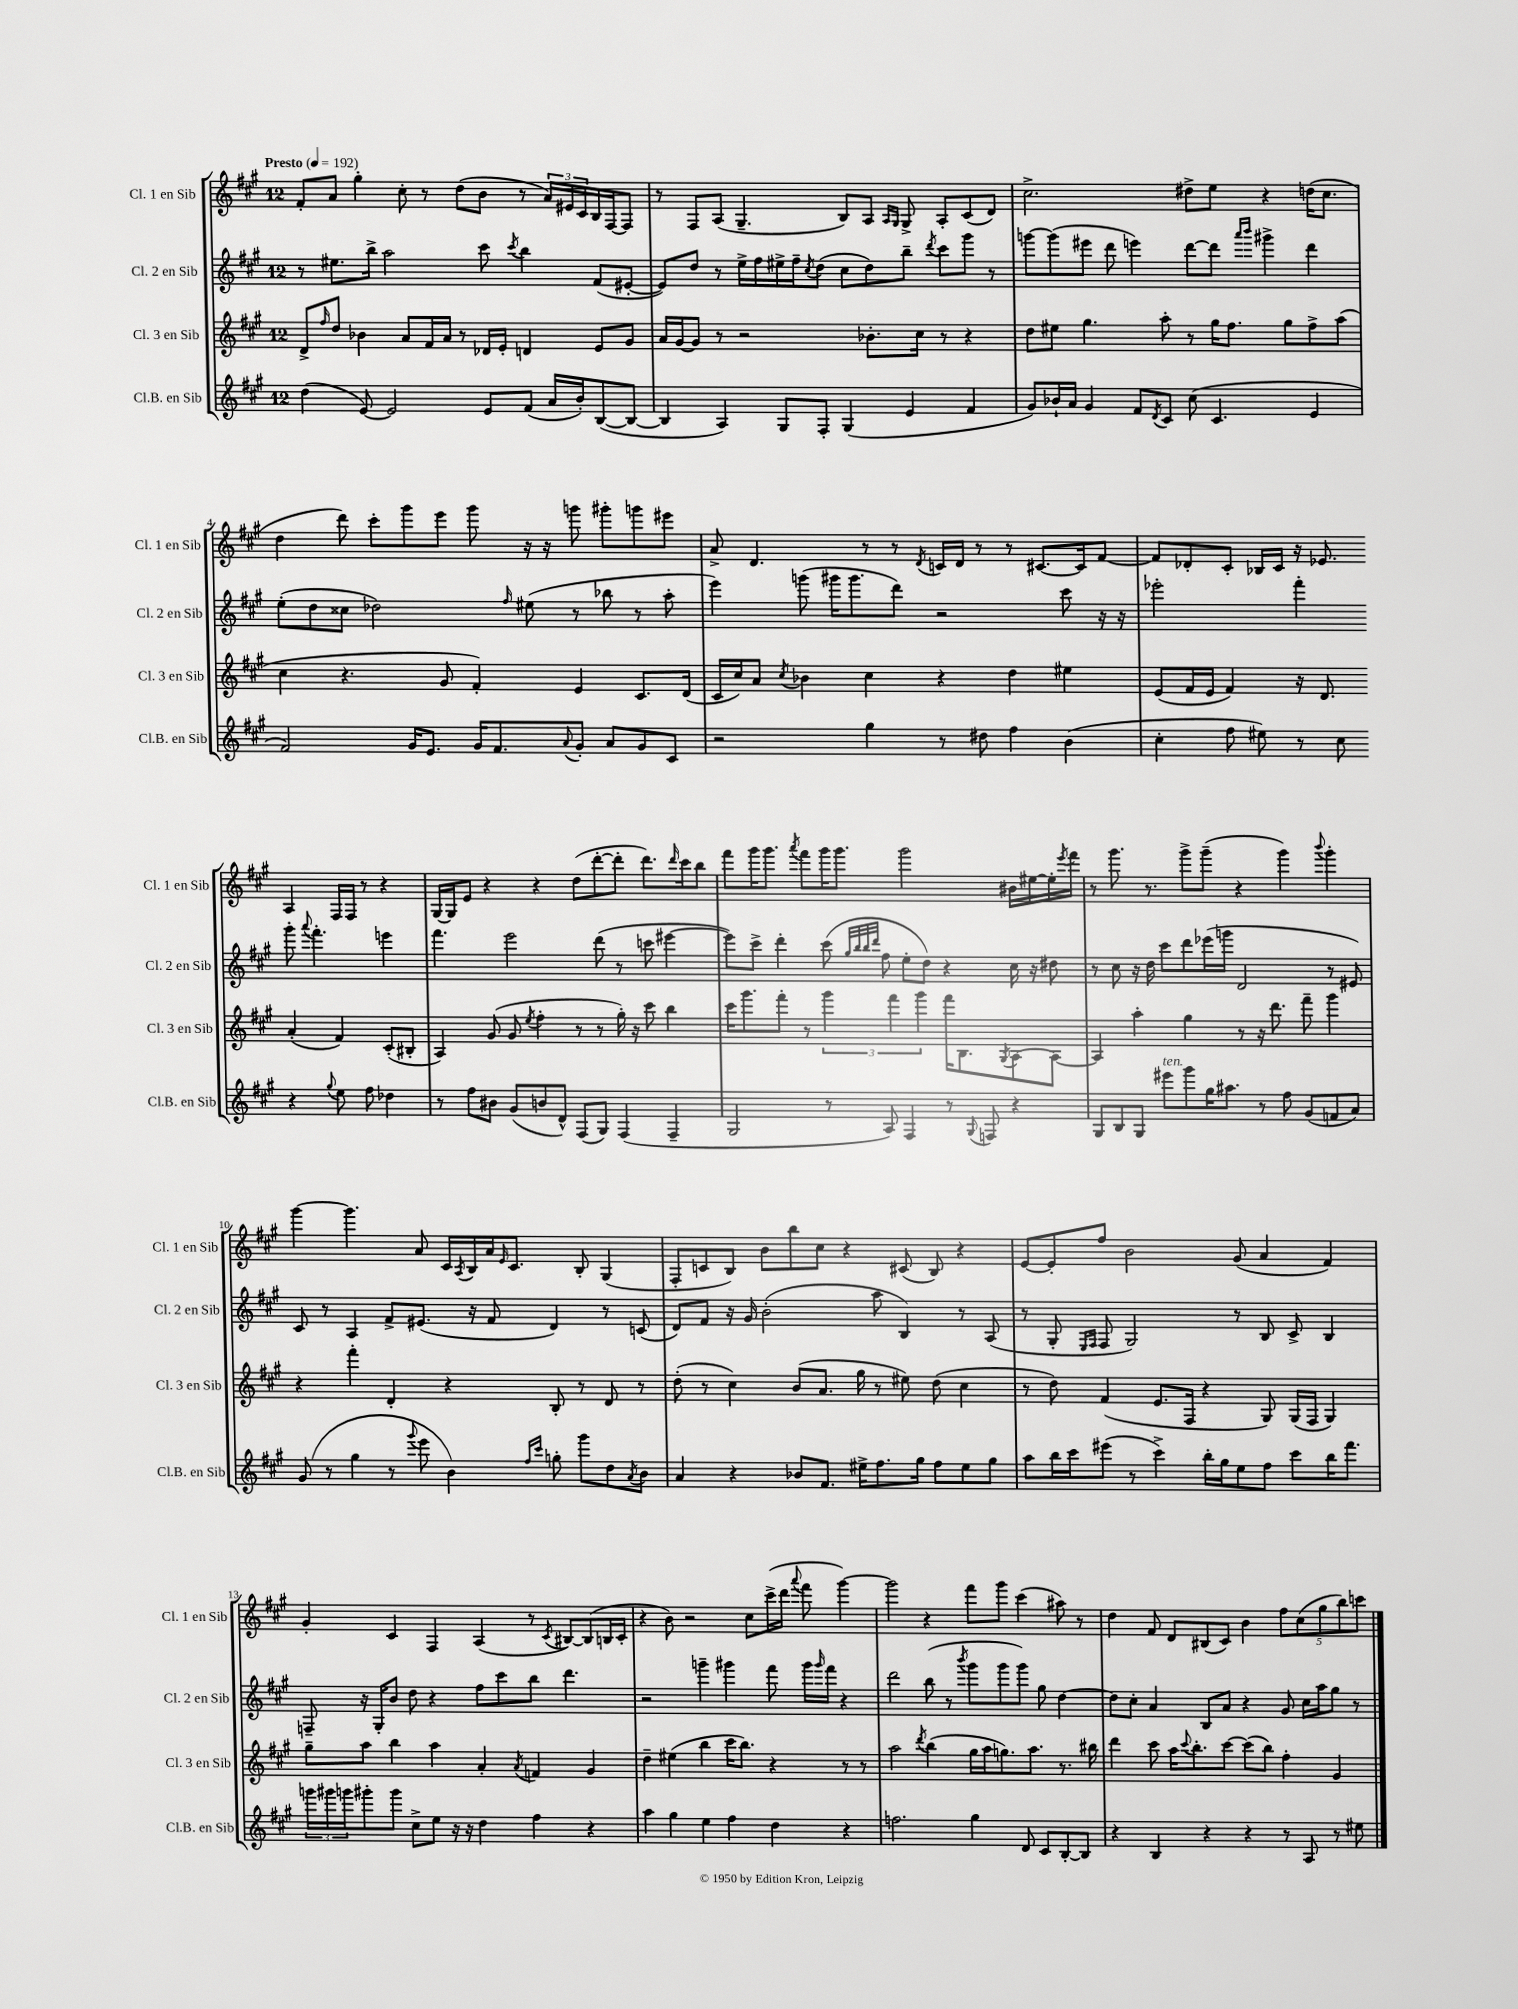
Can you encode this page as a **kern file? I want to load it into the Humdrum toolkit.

**kern	**kern	**kern	**kern
*staff4	*staff3	*staff2	*staff1
*clefG2	*clefG2	*clefG2	*clefG2
*k[f#c#g#]	*k[f#c#g#]	*k[f#c#g#]	*k[f#c#g#]
*M12/8	*M12/8	*M12/8	*M12/8
*MM192	*MM192	*MM192	*MM192
(4dd\	8d^/L	8r	8f#'/L
.	16qqff#/	.	.
.	8dd/J	8.ee#\L	8a/J
[8e/)	4b-\	.	4gg#'\
.	.	16bb^\Jk	.
2e/]	.	2aa\	.
.	8a/L	.	8cc#'\
.	16f#/L	.	8r
.	16a/JJ	.	.
.	8r	.	(8dd\L
8e/L	16d-/LL	8ccc#\	8b\J
.	16e'/JJ	.	.
.	.	8qccc#/	.
(8f#/J	4d/	4bb\	8r
16a/LL	.	.	24a/LL)
.	.	.	24e#/
16b'/J)	.	.	.
.	.	.	24c#/
([8B/	8e/L	(8f#/L	16B/
.	.	.	[16F#/J
8B/_J	8g#/J	[8e#'/J	8F#/]J
=	=	=	=
4B/]	16a/LL	8e#/]L)	8r
.	[16g#/J	.	.
.	8g#/]J	8dd/J	8F#/L
4A/)	8r	8r	(8A/J
.	2r	16ee^\LL	4.G#~/
.	.	16ff#\	.
8G#/L	.	16ee#^\	.
.	.	16ff#~\J	.
.	.	8qcc#/	.
8F#'/J	.	(8dd\J	.
(4G#/	.	8cc#\L	8B/L)
.	8.b-'\L	8dd\)	8A/J
.	.	.	16qqA/LL
.	.	.	16qqG#/JJ
4e/	.	8bb~\J	8G#^/
.	16cc#\Jk	.	.
.	.	8qddd/	.
.	8r	8ccc#\L	8A'/L
4f#/	4r	8ggg#\J	(8c#/
.	.	8r	8d/J)
=	=	=	=
8g#/L)	8dd\L	[8ggg\L	2.cc#^\
16b-`/L	8ee#\J	(8ggg\]	.
16a/JJ	.	.	.
4g#/	4.gg#\	8eee#\J	.
.	.	8ddd\	.
8f#/L	.	4eee\)	.
8qd/	.	.	.
8c#/J	8aa'\	.	.
(8cc#\	8r	[8ddd\L	8dd#^\L
4.c#/	16gg#\LK	8ddd\]J	8ee\J
.	8.ff#\J	.	.
.	.	16qqaaa/LL	.
.	.	16qqbbb/JJ	.
.	.	4ggg#^\	4r
.	8gg#\L	.	.
4e/	8ff#^\	4ddd\	(16dd\LK
.	.	.	8.cc#\J
.	(8aa\J	.	.
=	=	=	=
2f#/)	4cc#\	(8ee'\L	4dd\
.	.	8dd\	.
.	4.r	8cc##\J	8ddd\)
.	.	2dd-\)	8ccc#'\L
16g#/LK	.	.	8ggg#\
8.e/J	.	.	.
.	8g#/	.	8eee\J
16g#/LK	4f#'/)	.	8ggg#\
8.f#/	.	.	.
.	.	16qqff#/	.
.	.	(8ee#\	16r
.	.	.	16r
8qqa/	.	.	.
8g#'/J	4e/	8r	8ggg\
8a/L	.	8bb-\	8ggg#'\L
8g#/	8.c#/L	8r	8ggg\
8c#/J	.	8aa'\	8eee#\J
.	(16d/Jk	.	.
=	=	=	=
2r	16c#/LL	4eee\)	8a^/
.	16cc#/J)	.	.
.	8a/J	.	4.d/
.	8qcc#/	.	.
.	4b-\	(8ggg\	.
.	.	16ggg#\LK	.
.	.	8.ggg#\	.
4gg#\	4cc#\	.	8r
.	.	8ddd\J)	8r
.	.	.	8qd/
8r	4r	2r	16c/LL
.	.	.	16d/JJ
8dd#\	.	.	8r
4ff#\	4dd\	.	8r
.	.	.	[8.c#/L
(4b\	4ee#\	8ccc#\	.
.	.	.	16c#/]k
.	.	16r	[8f#/J
.	.	16r	.
=	=	=	=
4cc#'\	(8e/L	2eee-'\	8f#/]L
.	16f#/L	.	8d-'/
.	16e/JJ	.	.
8ff#\	4f#/)	.	8c#'/J
8ee#\)	.	.	16B-/LL
.	.	.	16c#/JJ
8r	16r	4fff#'\	16r
.	8.d/	.	8.e-/
8cc#\	.	.	.
4r	(4a'/	8ggg#'\	4A/
.	.	8qqaaa/	.
.	.	4.fff#'\	.
8qqgg#/	.	.	.
8ee#\	4f#/)	.	16F#/LL
.	.	.	16F#/JJ
8ff#\	.	.	8r
4dd-\	(8c#'/L	4eee\	4r
.	8B#'/J	.	.
=	=	=	=
8r	4A/)	4.fff#\	[16G#/LL
.	.	.	16G#/]J
8ff#\L	.	.	8e/J
8b#\J	(8g#/	.	4r
(8g#/L	8g#/	2eee\	.
.	8qee/	.	.
8b/	4ff#'\	.	4r
8d^^/J)	.	.	.
(8F#/L	8r	.	(8dd\L
8G#/J)	8r	(8ddd\	[8ddd'\
(4F#/	16gg#'\)	8r	8ddd'\]J
.	16r	.	.
.	8ccc#\	8ccc\	8.ddd\L)
4F#~/	4bb\	[4eee#\	.
.	.	.	16qqddd/
.	.	.	16ccc#\k
.	.	.	8bb\J
=	=	=	=
2G#/	16ccc#\LK	8eee#\]L)	8fff#\L
.	8.ggg#\	.	.
.	.	8ccc#^\J	16ggg#\K
.	.	.	8.ggg#\J
.	8fff#'\J	4ddd'\	.
.	.	.	8qaaa/
.	8r	.	8fff#\L
8r	6ggg#\	(8ccc#\	16ggg#\K
.	.	.	8.ggg#\J
.	.	32qqgg#/LLL	.
.	.	32qqbb/	.
.	.	32qqbb/	.
.	.	32qqddd/JJJ	.
8A/)	.	8ff#\	.
.	6fff#\	.	.
4F#/	.	8ee'\L	2ggg#\
.	6ggg#\	.	.
.	.	8dd\J)	.
8r	16fff#\LK	4r	.
.	8.B\	.	.
8qqG#/	.	.	.
8F/	.	.	.
.	8qG#/	.	.
4r	[8A\	16cc#\	16b#\LL
.	.	16r	[16ee#\
.	8A\_J	8dd#\	16ee#'\]
.	.	.	8qeee/
.	.	.	16fff#\JJ
=	=	=	=
8G#/L	4A/]	8r	8r
8B/	.	8cc#\	8.ggg#\
8G#/J	4aa'\	16r	.
.	.	16dd\	8.r
8eee#\L	.	8ccc#\L	.
8ggg#\	4gg#\	8ddd\	8ggg#^\L
16gg#\K	.	(16eee-\L	(8ggg#~\J
8.aa#\J	.	16ggg\JJ	.
.	8r	2d/	4r
8r	16r	.	.
.	8.ddd\	.	.
8ff#\	.	.	4ggg#\)
(8g#/L	8fff#~\	.	.
.	.	.	8qqbbb/
8f/	4ggg#\	8r	4ggg#'\
8a/J)	.	8e#/)	.
=	=	=	=
(8g#/	4r	8c#/	[4ggg#\
8r	.	8r	.
4gg#\	4fff#'\	4A/	4.ggg#\]
8r	4d'/	8f#^/L	.
8qqggg#/	.	.	.
8eee\	.	(8.e#/J	8a/
4b\)	4r	.	16c#/LL
.	.	.	8qA/
.	.	16r	16B/
.	.	8f#/	16a/J
.	.	.	16qqe/
.	.	.	8.c#/J
16qqff#/LL	.	.	.
16qqccc#/JJ	.	.	.
8gg'\	8B'/	4d/)	.
8ggg#\L	8r	.	8B'/
8dd\	8d/	8r	(4G#/
8qa/	.	.	.
8b\J	8r	(8c/	.
=	=	=	=
4a/	(8dd'\	8d/L)	8F#'/L
.	8r	8f#/J	8c/
4r	4cc#\)	16r	8B/J)
.	.	16g#/	.
.	.	(2b'\	8b\L
8b-/L	(8b/L	.	8bb\
8.f#/J	8.a/J	.	8cc#\J
.	.	.	4r
16ee#^\LK	16gg#\	.	.
8.ff#\	8r	8aa\	.
.	8ee#\)	4B/)	(8c#/
16gg#\Jk	.	.	.
8ff#\L	(8dd\	.	8B/)
8ee#\	4cc#\	8r	4r
8gg#\J	.	(8A/	.
=	=	=	=
8aa\L	8r	8r	[8e/L
16bb\L	8dd\)	8G#'/	8e'/]
16ccc#\J	.	.	.
.	.	16qqE/LL	.
.	.	16qqF#/JJ	.
(8eee#\J	(4f#/	8F#/	8ff#/J
8r	.	2G#/)	2b\
4ccc#^\)	8.e/L	.	.
.	16F#/Jk	.	.
16bb'\LL	4r	.	.
16gg#\J	.	.	.
8ee\	.	8r	(8g#/
8ff#\J	8G#/)	8B/	4a/
8ccc#\L	(16G#/LL	8c#^/	.
.	16F#/JJ	.	.
16bb\K	4G#/)	4B/	4f#/)
8.fff#\J	.	.	.
=	=	=	=
24ggg\LL	8gg#~\L	8F~/	4g#'/
24ggg#\	.	.	.
24ggg\J	.	.	.
8ggg#'\	8aa\J	16r	.
.	.	16G#'/LK	.
8ggg#\J	4bb\	8b/J	4c#/
8cc#^\L	.	8dd\	.
8ee\J	4aa\	4r	4F#/
16r	.	.	.
16r	.	.	.
4dd\	4a'/	8ff#\L	(4A/
.	.	8ccc#\	.
.	8qa/	.	.
4ff#\	4f/	8bb\J	8r
.	.	.	8qc#/
.	.	4.ddd\	[8B#/L)
4r	4g#/	.	(8B#/]
.	.	.	16B/L
.	.	.	16c#'/JJ
=	=	=	=
4aa\	4dd~\	2r	4r
4gg#\	(4ee#\	.	8b\)
.	.	.	2r
4ee\	4bb\	4ggg~\	.
4ff#\	16ccc#\LK	4ggg#\	.
.	8.bb\J)	.	.
.	.	.	8cc#\L
4dd\	4r	8fff#\	(16ccc#^\L
.	.	.	16ddd\JJ
.	.	.	8qqaaa/
.	.	16ggg#\LL	8fff#\
.	.	16qqggg#/	.
.	.	16fff#\JJ	.
4r	8r	4r	[4ggg#\)
.	8r	.	.
=	=	=	=
2.ff\	2aa\	2ddd\	2ggg#\]
.	8qddd/	.	.
.	(4bb\	(8bb\	4r
.	.	8r	.
.	.	8qbbb/	.
4gg#\	16gg#\LL	8ggg#\L	8fff#\L
.	16aa\J	.	.
.	8.gg\)	8ggg#\	8ggg#\J
8d/	.	8ggg#\J)	(4ccc#\
.	8.aa\J	.	.
8c#/L	.	8gg#\	.
[8B'/	8.r	[4dd\	8aa#\)
8B/]J	.	.	8r
.	16bb#\	.	.
=	=	=	=
4r	4ddd\	8dd\]L	4dd\
.	.	8cc#'\J	.
4B/	8ccc#\	4a/	8f#/
.	16aa\LK	.	8d/L
.	8qqccc#/	.	.
.	8.bb'\	.	.
4r	.	8B/L	(8B#/
.	[8ccc#\J	8a/J	8c#/J)
4r	(8ccc#\]L	4r	4b\
.	8bb\J)	.	.
8r	4ff#'\	8g#/	10ff#\L
.	.	.	(10cc#\
8A/	.	16cc#\LL	.
.	.	16aa\J	.
.	.	.	10gg#\
8r	4g#/	8gg#\J	.
.	.	.	10bb\)
8ee#\	.	8r	.
.	.	.	10ccc\J
==	==	==	==
*-	*-	*-	*-
